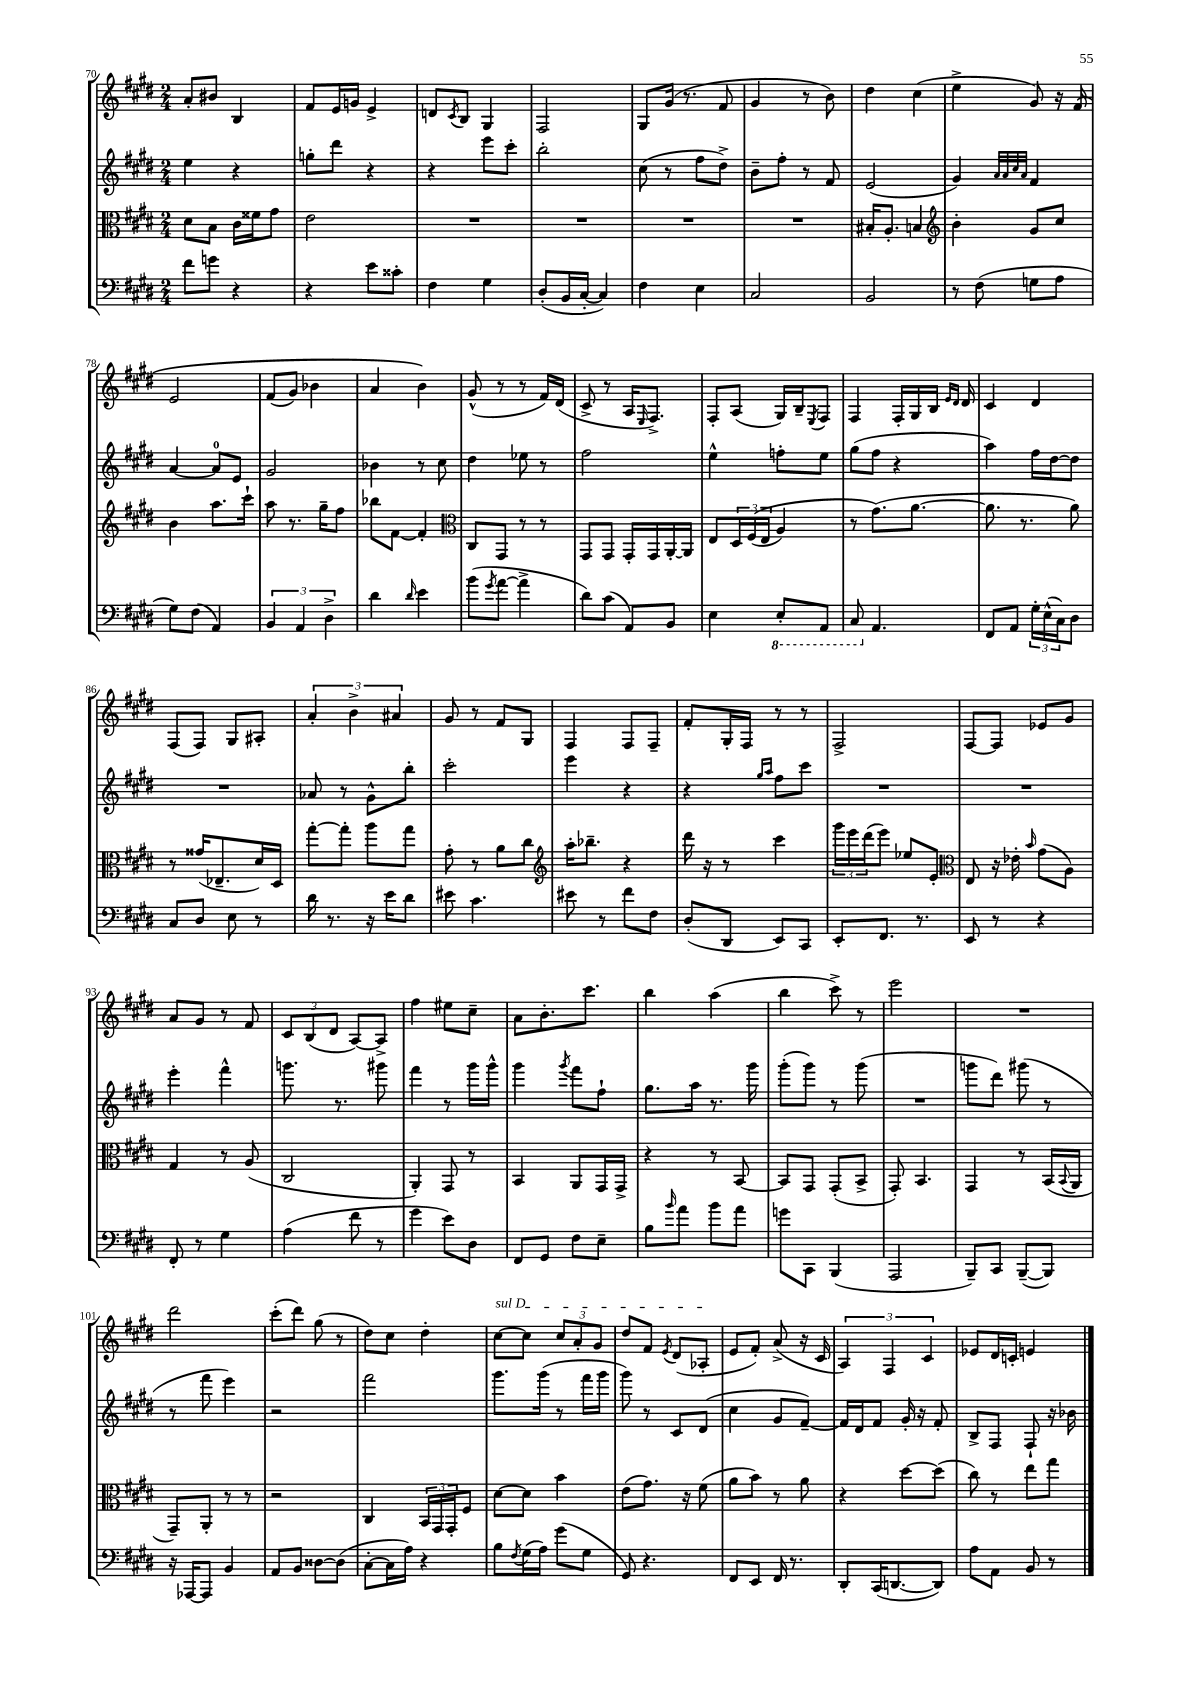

**kern	**kern	**kern	**kern
*staff4	*staff3	*staff2	*staff1
*clefF4	*clefC3	*clefG2	*clefG2
*k[f#c#g#d#]	*k[f#c#g#d#]	*k[f#c#g#d#]	*k[f#c#g#d#]
*M2/4	*M2/4	*M2/4	*M2/4
8f#	8d#	4ee	8a'
8g	8B	.	8b#
4r	16c#	4r	4B
.	16f##	.	.
.	8g#	.	.
=	=	=	=
4r	2e	8gg'	8f#
.	.	8ddd#	16e
.	.	.	16g
8e	.	4r	4e^
8c##'	.	.	.
=	=	=	=
4F#	2r	4r	8d
.	.	.	8qc#
.	.	.	8B
4G#	.	8eee	4G#
.	.	8ccc#'	.
=	=	=	=
(8D#'	2r	2bb'	2F#
16BB	.	.	.
[16C#'	.	.	.
4C#])	.	.	.
=	=	=	=
4F#	2r	(8cc#	8G#
.	.	8r	(16g#
.	.	.	8.r
4E	.	8ff#	.
.	.	8dd#^)	8f#
=	=	=	=
2C#	2r	8b~	4g#
.	.	8ff#'	.
.	.	8r	8r
.	.	8f#	8b)
=	=	=	=
2BB	16B#'	(2e	4dd#
.	8.A'	.	.
.	4B	.	(4cc#
=	=	=	=
*	*clefG2	*	*
8r	4b'	4g#)	4ee^
(8F#	.	.	.
.	.	32qqa	.
.	.	32qqa	.
.	.	32qqcc#	.
.	.	32qqa	.
8G	8g#	4f#	8g#)
8A	8cc#	.	16r
.	.	.	&(16f#
=	=	=	=
8G#)	4b	[4a	2e
(8F#	.	.	.
4AA)	8.aa	8a]	.
.	.	8e	.
.	16ccc#`	.	.
=	=	=	=
6BB	8aa	2g#	(8f#
.	8.r	.	8g#)
6AA	.	.	.
.	.	.	4b-
.	16gg#~	.	.
6D#^	.	.	.
.	8ff#	.	.
=	=	=	=
4d#	8bb-	4b-	4a
.	[8f#	.	.
16qqd#	.	.	.
4e	4f#']	8r	4b&)
.	.	8cc#	.
=	=	=	=
*	*clefC3	*	*
(8b	8C#	4dd#	(8g#^^
8qg#	.	.	.
[8a	8GG#	.	8r
4a^]	8r	8ee-	8r
.	8r	8r	16f#)
.	.	.	(16d#
=	=	=	=
8d#)	8GG#	2ff#	8c#^
(8c#	8GG#	.	8r
8AA)	16GG#'	.	16A
.	.	.	16qqE
.	16GG#	.	8.F#^)
8BB	[16AA'	.	.
.	16AA]	.	.
=	=	=	=
4E	8E	4ee^^	8F#'
.	24D#	.	(8A
.	&((24F#	.	.
.	24E	.	.
8EE'	4A)	8ff'	16G#)
.	.	.	16B~
.	.	.	8qE
8AAA	.	8ee	8F#
=	=	=	=
8CC#	8r	(8gg#	4F#
4.AA	(8.g#&)	8ff#	.
.	.	4r	16F#'
.	[8.a	.	16G#
.	.	.	16B
.	.	.	16qqe
.	.	.	16qqd#
.	.	.	16d#
=	=	=	=
8FF#	8.a]	4aa)	4c#
8AA	.	.	.
.	8.r	.	.
24G#'	.	16ff#	4d#
(24E^^	.	.	.
.	.	[16dd#	.
24C#)	.	.	.
8D#	8a)	8dd#]	.
=	=	=	=
8C#	8r	2r	(8F#
8D#	(16g##	.	8F#)
.	8.E-~	.	.
8E	.	.	8G#
8r	16d#)	.	8A#'
.	16D#	.	.
=	=	=	=
16d#	[8gg#'	8a-	6a'
8.r	.	.	.
.	8gg#']	8r	.
.	.	.	6b^
16r	8aa	8g#^^	.
16e	.	.	.
.	.	.	6a#
8d#	8gg#	8bb'	.
=	=	=	=
8e#	8g#'	2ccc#'	8g#
4.c#	8r	.	8r
.	8a	.	8f#
.	8cc#	.	8G#
=	=	=	=
*	*clefG2	*	*
8e#	16aa'	4eee	4F#
.	8.bb-~	.	.
8r	.	.	.
8f#	4r	4r	8F#
8F#	.	.	8F#~
=	=	=	=
(8D#'	16ddd#	4r	8f#'
.	16r	.	.
8DD#	8r	.	16G#'
.	.	.	16F#
.	.	16qqgg#	.
.	.	16qqaa	.
8EE)	4ccc#	8ff#	8r
8CC#	.	8ccc#	8r
=	=	=	=
8EE'	24ggg#	2r	2F#^
.	24eee	.	.
.	(24ddd#	.	.
8.FF#	8eee)	.	.
.	8ee-	.	.
8.r	.	.	.
.	8e'	.	.
=	=	=	=
*	*clefC3	*	*
8EE	8E	2r	[8F#
8r	16r	.	8F#]
.	16e-'	.	.
.	16qqb	.	.
4r	(8g#	.	8e-
.	8A)	.	8g#
=	=	=	=
8FF#'	4G#	4eee'	8a
8r	.	.	8g#
4G#	8r	4fff#^^	8r
.	(8A	.	8f#
=	=	=	=
(4A	2C#	8.ggg	12c#
.	.	.	(12B
.	.	.	12d#
.	.	8.r	.
8f#	.	.	[8A)
8r	.	8ggg#	8A^]
=	=	=	=
4g#	4AA')	4fff#	4ff#
8e)	8GG#	8r	8ee#
8D#	8r	16ggg#	8cc#~
.	.	16ggg#^^	.
=	=	=	=
8FF#	4BB	4ggg#	8a
8GG#	.	.	8.b'
.	.	8qggg#	.
8F#	8AA	8fff#	.
.	.	.	8.ccc#
8E~	16GG#	8ff#`	.
.	16GG#^	.	.
=	=	=	=
8B	4r	8.gg#	4bb
16qqb	.	.	.
8a	.	.	.
.	.	16aa	.
8b	8r	8.r	(4aa
8a	[8BB	.	.
.	.	16ggg#	.
=	=	=	=
8g	8BB]	(8ggg#'	4bb
8CC#	8GG#	8ggg#)	.
(4BBB	(8GG#'	8r	8ccc#^)
.	8BB^	(8ggg#	8r
=	=	=	=
2AAA	8GG#')	2r	2eee
.	4.BB	.	.
=	=	=	=
8BBB~)	4GG#	8ggg	2r
8CC#	.	8ddd#)	.
([8BBB~	8r	(8ggg#	.
8BBB])	(16BB	8r	.
.	8qqBB	.	.
.	16AA	.	.
=	=	=	=
16r	8GG#~)	8r	2ddd#
[16AAA-	.	.	.
8AAA-]	8AA'	8fff#	.
4BB	8r	4eee)	.
.	8r	.	.
=	=	=	=
8AA	2r	2r	(8ccc#'
8BB	.	.	8ddd#)
[8D##	.	.	(8gg#
(8D##]	.	.	8r
=	=	=	=
[8C#'	4C#	2fff#	8dd#)
16C#]	.	.	8cc#
16A)	.	.	.
4r	24BB	.	4dd#'
.	24GG#	.	.
.	24GG#'	.	.
.	8F#	.	.
=	=	=	=
8B	[8d#	8.ggg#	[8cc#
8qF#	.	.	.
(16G#	8d#]	.	8cc#]
16A)	.	(16ggg#	.
(8g#	4b	8r	12cc#
.	.	.	12a'
8G#	.	16fff#	.
.	.	.	12g#
.	.	16ggg#	.
=	=	=	=
8GG#)	(8e	8ggg#)	8dd#
4.r	8.g#)	8r	8f#
.	.	.	8qe
.	.	8c#	(8d#
.	16r	.	.
.	(8f#	(8d#	8A-'
=	=	=	=
8FF#	8a	4cc#	8e
8EE	8b)	.	8f#')
16FF#	8r	8g#	(8a^
8.r	.	.	.
.	8a	[8f#~)	16r
.	.	.	16c#
=	=	=	=
8DD#'	4r	16f#]	6A)
.	.	16d#	.
(16CC#	.	8f#	.
.	.	.	6F#
[8.DD	.	.	.
.	[8dd#	16g#'	.
.	.	16r	.
.	.	.	6c#
8DD])	(8dd#]	8f#'	.
=	=	=	=
8A	8cc#)	8B^	8e-
8AA	8r	8F#	16d#
.	.	.	16c'
8BB	8ee	8F#`	4e
8r	8gg#	16r	.
.	.	16b-	.
==	==	==	==
*-	*-	*-	*-
